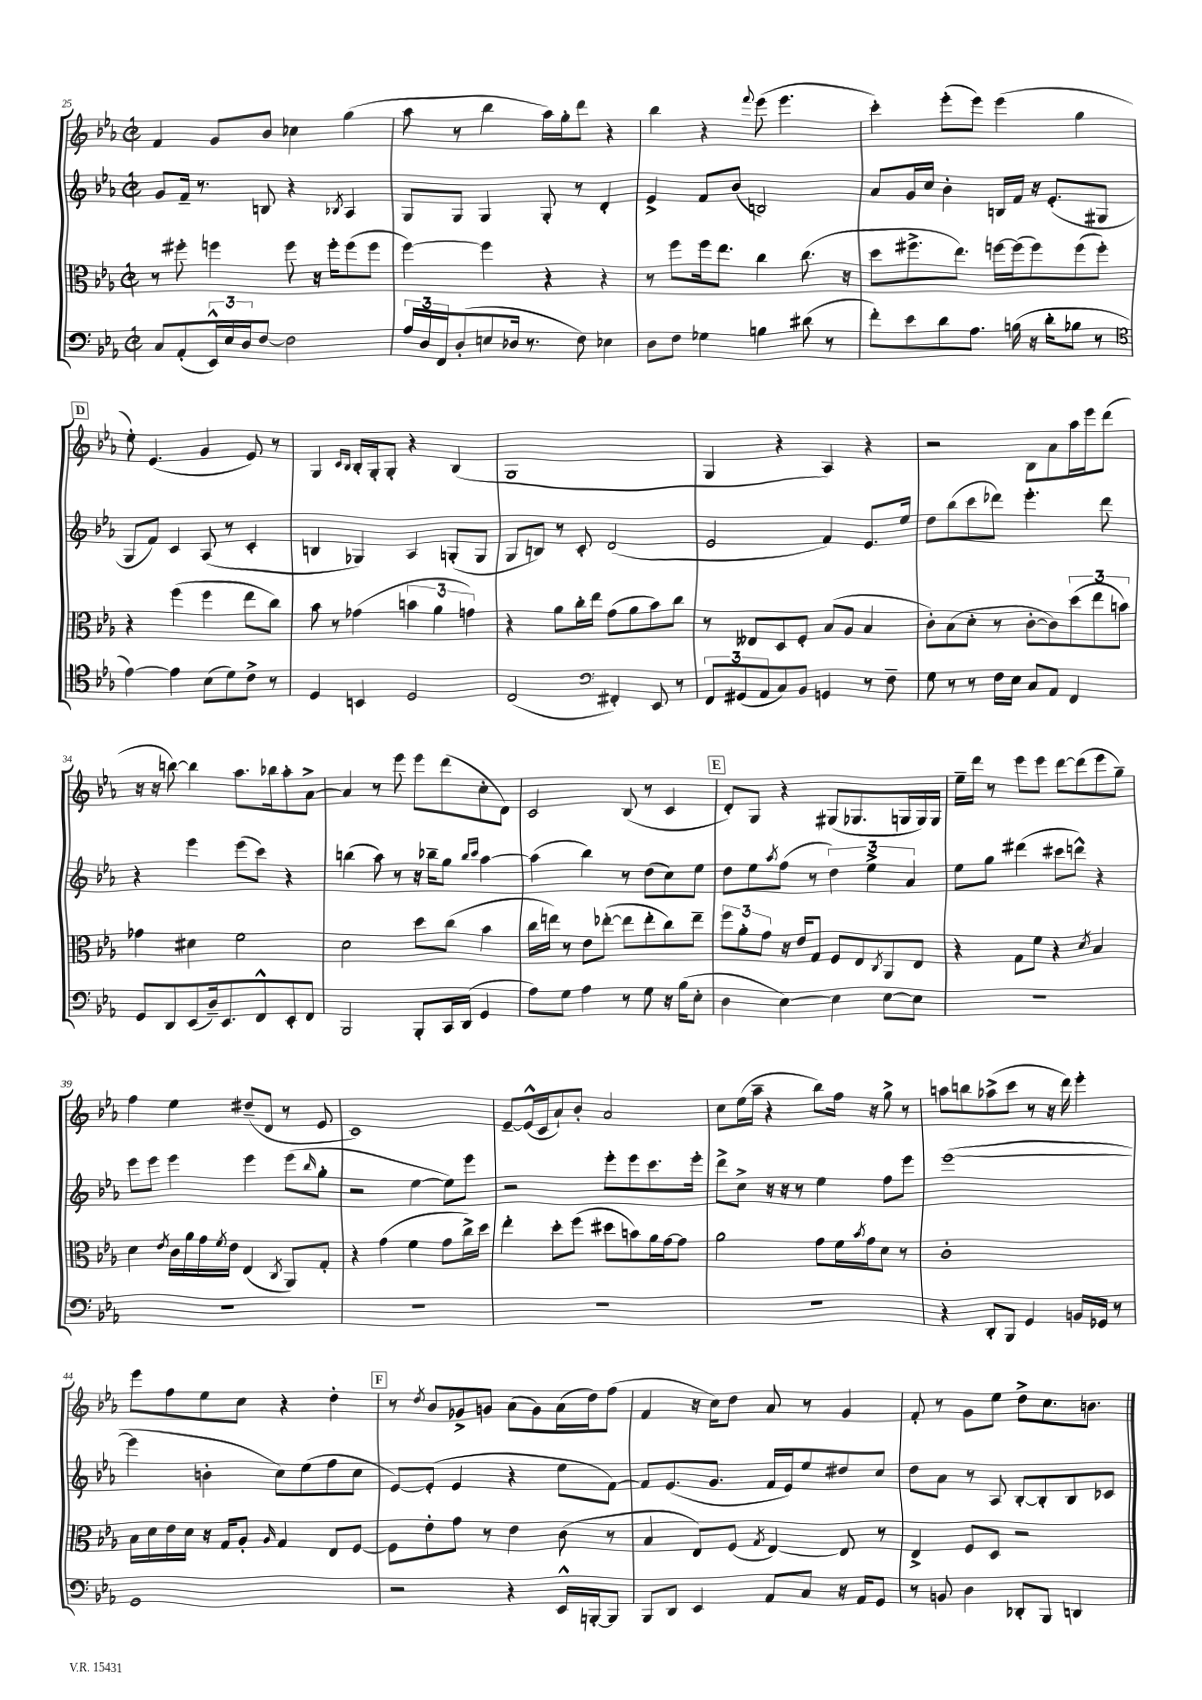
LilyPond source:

<<
\new StaffGroup <<
\new Staff = "s0" {
    \clef treble \key ees \major \defaultTimeSignature \time 2/2
    f'4 g'8 bes'8 ces''4 g''4( |
    aes''8 r8 bes''4 aes''16) g''16-. d'''8 r4 |
    bes''4 r4 \appoggiatura { f'''8 } ees'''8( ees'''4. |
    c'''4-.) ees'''8-.( ees'''8) ees'''4( g''4 |
    \mark \markup { \box "D" } ees''8-.) ees'4.( g'4 ees'8) r8 |
    g4 \grace { c'16 bes16 } bes16-. g16-. g8-. r4 bes4( |
    g1 |
    g4 r4 aes4) r4 |
    r2 bes8 aes'8 aes''16 ees'''16 d'''8( |
    r16 r16 b''8~) b''4 aes''8. bes''16 aes''8-. aes'8~-> |
    aes'4 r8 ees'''8 ees'''8 d'''8( c''8-. d'8) |
    c'2 bes8( r8 c'4 |
    \mark \markup { \box "E" } d'8-.) g8 r4 gis8( ges8. g16 g16) g16 |
    ees''16-- d'''16 r8 ees'''8 ees'''8 d'''8~ d'''8( ees'''8 g''8--) |
    f''4 ees''4 dis''8--( d'8 r8 ees'8 |
    c'1) |
    ees'8~-- ees'16-^( c'16 aes'8-!) bes'8-. aes'2 |
    c''8 ees''16( aes''16-- r4 bes''8) f''16 r16 g''8-> r8 |
    a''8 b''8 aes''8->( c'''8 r8 r16 d'''16) ees'''4-. |
    ees'''8 f''8 ees''8 c''8 r4 d''4-. |
    \mark \markup { \box "F" } r8 \acciaccatura { d''8 } bes'8 ges'8-> g'8 aes'8( g'8) aes'16( d''16) f''8( |
    f'4 r16 c''16) d''8 aes'8 r8 g'4 |
    f'8-. r8 g'8 ees''8 d''8-> c''8. b'8. \bar "|." |
}
\new Staff = "s1" {
    \clef treble \key ees \major \defaultTimeSignature \time 2/2
    g'8 f'16-- r8. b8 r4 \acciaccatura { bes8 } aes4 |
    g8 g8 g4 g8-. r8 d'4-. |
    ees'4-> f'8 bes'8( b2) |
    aes'8 g'16 c''16 bes'4-. b16 f'16 r16 ees'8.-.( gis8 |
    \mark \markup { \box "D" } g8 f'8) c'4 aes8( r8 c'4-. |
    b4 ges4) aes4 g8-.( g8 |
    g8 b8) r8 c'8-. d'2( |
    ees'2 f'4) ees'8. ees''16 |
    d''8 bes''8( c'''8 des'''8) ees'''4.-. des'''8 |
    r4 ees'''4 ees'''8( c'''8) r4 |
    b''4( aes''8) r8 r16 bes''16-- g''8 \grace { bes''16 c'''16 } aes''4~ |
    aes''4( bes''4) r8 d''8( c''8) ees''8 |
    \mark \markup { \box "E" } d''8 ees''8 \acciaccatura { aes''8 } f''8( r8 \tuplet 3/2 { d''4) ees''4-> aes'4 } |
    ees''8 g''8 dis'''4( cis'''8 d'''8-^) r4 |
    ees'''8 ees'''8 ees'''4 ees'''4 ees'''8( \grace { bes''16 } g''8-. |
    r2 ees''4~ ees''8) ees'''8 |
    r2 ees'''8-. ees'''8 c'''8. ees'''16-. |
    d'''8-> c''8-> r16 r16 r8 ees''4 f''8 ees'''8 |
    ees'''1~( |
    ees'''4 b'4-. c''8) ees''8( f''8 c''8 |
    \mark \markup { \box "F" } ees'8~) ees'8-.( ees'4 r4 ees''8 f'8~) |
    f'8 ees'8.( g'8. f'16 ees'16) ees''8 dis''8 c''8 |
    d''8 aes'8 r8 aes8 bes8~-. bes8-. bes8 ces'8 \bar "|." |
}
\new Staff = "s2" {
    \clef alto \key ees \major \defaultTimeSignature \time 2/2
    r8 fis''8-. f''4 f''8 r16 f''16-. f''8( f''8 |
    f''4~) f''4 r4 r4 |
    r8 f''8 f''16 ees''8. c''4 c''8.( r16 |
    d''8 fis''8.-> ees''8.) f''16~ f''16( f''8) f''8( f''8-.) |
    \mark \markup { \box "D" } r4 f''4( f''4 ees''8 c''8) |
    bes'8 r8 ges'4( \tuplet 3/2 { b'4 aes'4 g'4) } |
    r4 aes'8 c''16-. ees''16 g'8( aes'8 bes'8) c''8 |
    r8 eeses8 d8 f8-. bes8( aes8 bes4 |
    c'8-.) bes8( d'8-. r8 c'8~-. c'8) \tuplet 3/2 { d''8( ees''8 b'8) } |
    ges'4 dis'4 f'2 |
    d'2 d''8 c''8( bes'4 |
    c''16 e''16) r8 ees'8 ees''8~-.( ees''8 ees''8-. c''8) ees''8-- |
    \mark \markup { \box "E" } \tuplet 3/2 { f''8 aes'8-. g'8 } r16 ees'16 g8 f8 ees8 \acciaccatura { c8 } aes,8 ees8 |
    r4 g8 f'8 r4 \acciaccatura { d'8 } bes4 |
    d'4 \acciaccatura { ees'8 } c'16 aes'16 g'16 \acciaccatura { f'8 } ees'16 ees4( \acciaccatura { c8 } aes,8) g8-. |
    r4 g'4( f'4 g'8 c''16->) d''16 |
    ees''4-. d''8-. f''8( dis''8 b'8) aes'16 g'16~ g'8 |
    aes'2 g'8 f'16 \acciaccatura { bes'8 } g'16 d'8 r8 |
    c'1-. |
    bes16 d'16 ees'16 d'16 r16 g16 aes8-. \grace { aes16 } g4 ees8 f8~ |
    \mark \markup { \box "F" } f8 ees'8-. g'8 r8 ees'4 c'8( r8 |
    bes4 ees8) f8( \acciaccatura { g8 } ees4~) ees8 r8 |
    ees4-> f8 d8 r2 \bar "|." |
}
\new Staff = "s3" {
    \clef bass \key ees \major \defaultTimeSignature \time 2/2
    c8 aes,8-.( \tuplet 3/2 { ees,16-^) ees16 d16 } f8~ f2 |
    \tuplet 3/2 { aes16 d16 f,16 } d8-.( e8 des16 r8. f8) ees4 |
    d8 f8 ges4 b4 dis'8( r8 |
    f'8-.) ees'8 d'8 aes8. b16( r16 d'16-. bes8 r8 |
    \mark \markup { \box "D" } \clef tenor ees'4~) ees'4 bes8( d'8) c'8-> r8 |
    d4 b,4 d2 |
    c2( \clef bass fis,4-.) ees,8 r8 |
    \tuplet 3/2 { f,8 gis,8( aes,8 } c8) bes,8 g,4 r8 f8-- |
    g8 r8 r8 f16 ees16 c8 aes,8 f,4 |
    g,8 d,8 ees,8( d16--) ees,8. f,8-^ ees,8-. f,8 |
    bes,,2 bes,,8-. c,16 d,16( g,4 |
    aes8) g8 aes4 r8 g8 r16 bes16( ees8-. |
    \mark \markup { \box "E" } d4 ees4~) ees4 ees8~ ees8 |
    R1 |
    R1 |
    R1 |
    R1 |
    R1 |
    r4 d,8-. bes,,8 g,4 b,16 ges,16 r8 |
    g,1 |
    \mark \markup { \box "F" } r2 r4 ees,16-^ b,,16~-. b,,8 |
    bes,,8 d,8 ees,4 aes,8 c8 r16 aes,16 g,8 |
    r8 b,8 d4 des,8-. bes,,8 d,4 \bar "|." |
}
>>
>>
\layout { \context { \Score currentBarNumber = #25 } }
